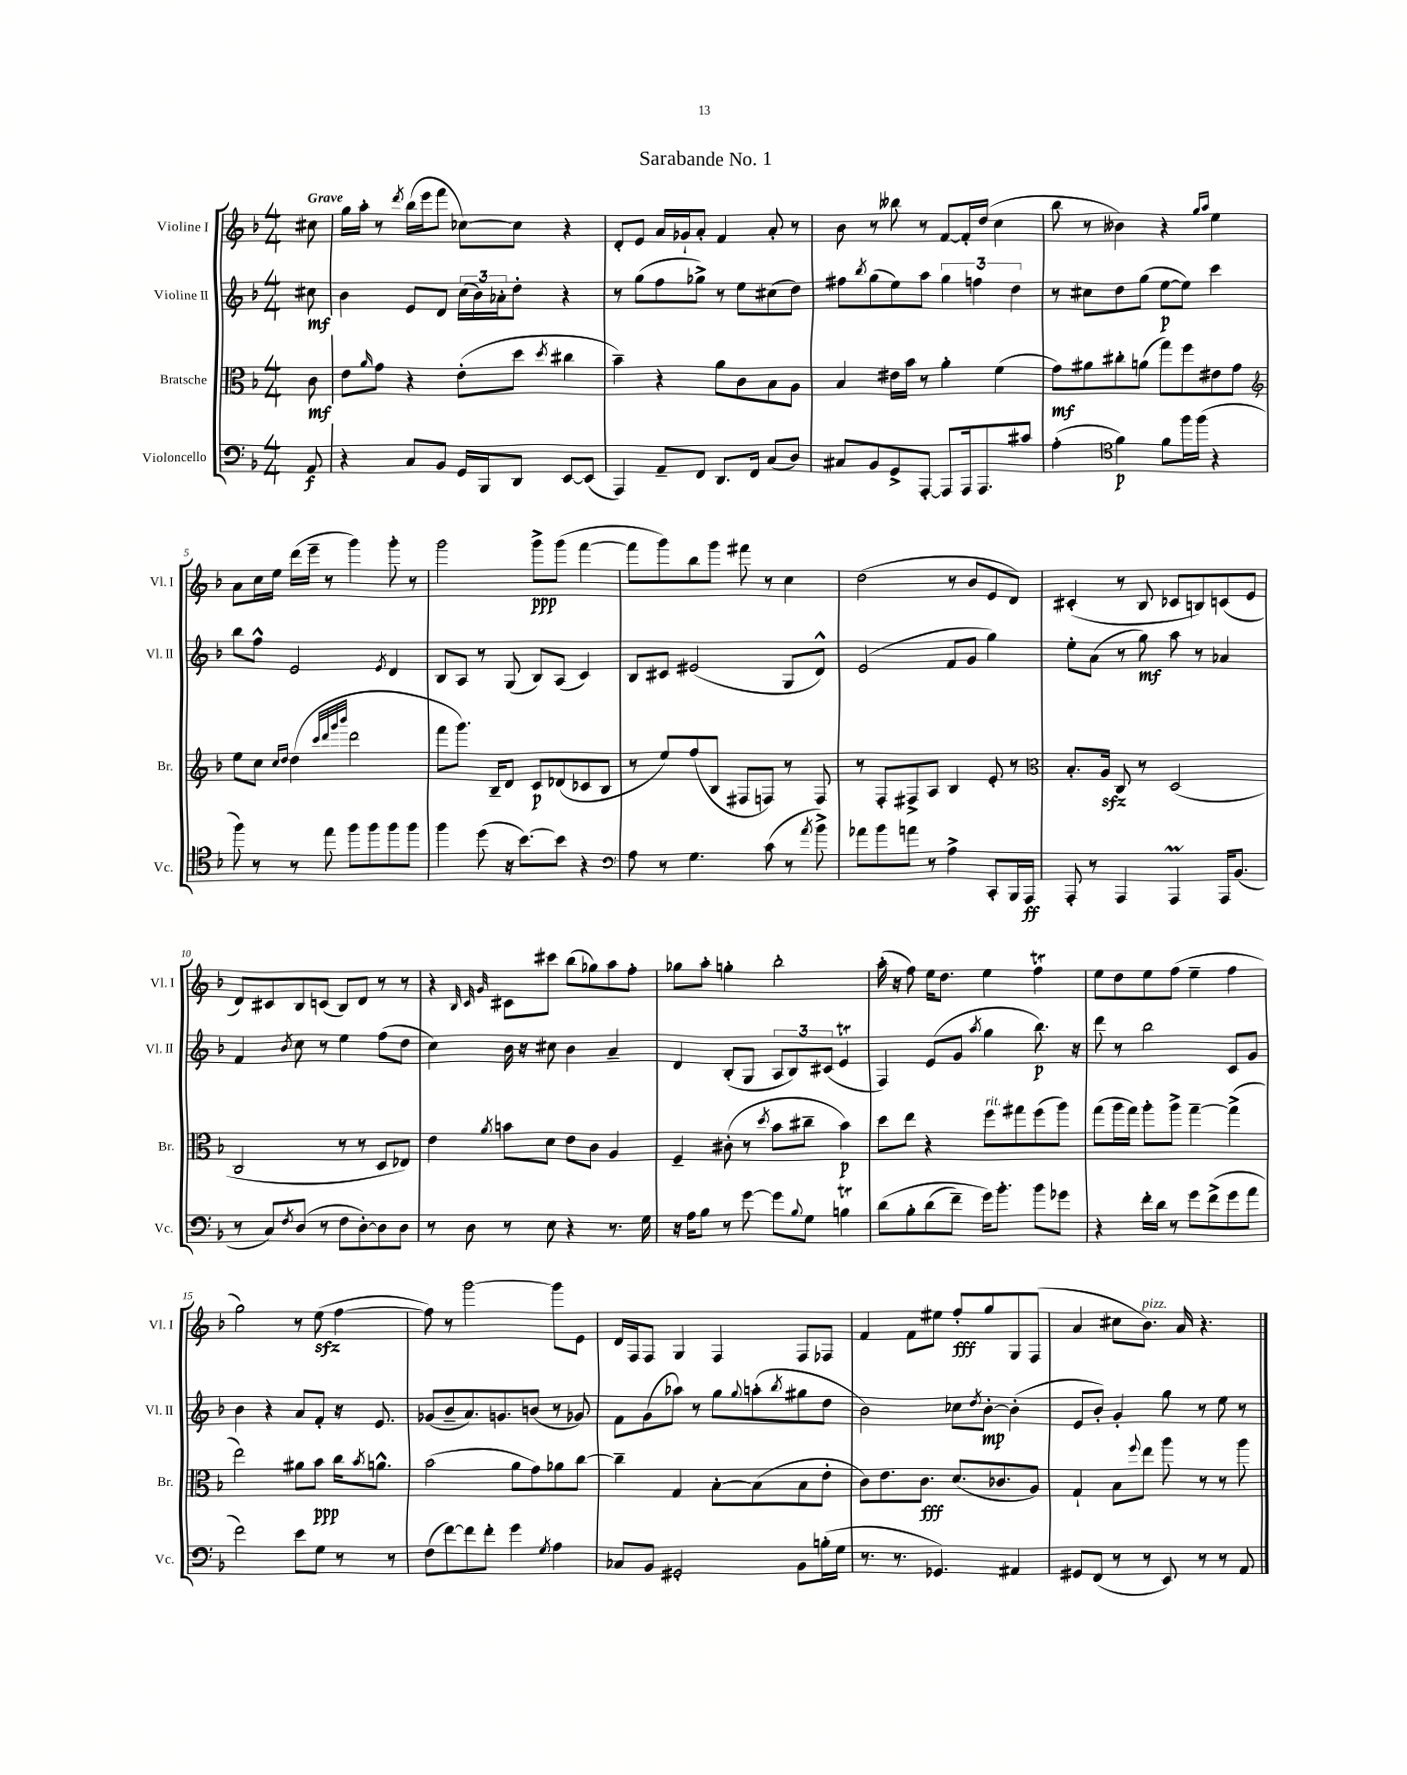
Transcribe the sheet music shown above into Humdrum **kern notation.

**kern	**kern	**kern	**kern
*staff4	*staff3	*staff2	*staff1
*clefF4	*clefC3	*clefG2	*clefG2
*k[b-]	*k[b-]	*k[b-]	*k[b-]
*M4/4	*M4/4	*M4/4	*M4/4
8AA	8c	8cc#	8cc#
=	=	=	=
4r	8e	4b-	16gg
.	.	.	16aa'
.	16qqa	.	.
.	8g	.	8r
.	.	.	8qddd
8C	4r	8e	(16bb-
.	.	.	16eee
8BB-	.	8d	8fff
16GG	(8e'	(24cc	[8cc-)
.	.	24b-)	.
16BBB-	.	.	.
.	.	24a-'	.
8DD	8dd	8dd'	8cc-]
.	8qdd	.	.
[8EE	4cc#	4r	4r
(8EE]	.	.	.
=	=	=	=
4AAA)	4b-~)	8r	8d'
.	.	(8gg	8e
8AA~	4r	8ff	16a
.	.	.	16g-`
8FF	.	8gg-^)	8a'
8.DD	8a	8r	4f
.	8c	8ee	.
16FF	.	.	.
(8C	8B-	(8cc#	8a'
8D)	8A	8dd)	8r
=	=	=	=
8C#	4B-	8ff#	8b-
.	.	8qbb-	.
8BB-	.	(8gg	8r
8GG^	16e#	8ee)	8bb--
.	16b-	.	.
[8AAA'	8r	8aa	8r
8AAA]	4a'	6gg	[8f
16AAA	.	.	16f']
.	.	6ff	.
8.AAA	.	.	(16dd
.	(4f	.	4cc
.	.	6dd	.
8c#	.	.	.
=	=	=	=
(4A'	8g)	8r	8bb-
.	8a#	8cc#	8r
*clefC4	*	*	*
4f)	8cc#'	8dd	4b--)
.	(8a	(8gg	.
8f	8gg)	[8ee	4r
16ff	8ff	8ee])	.
(16ff	.	.	.
.	.	.	16qqgg
.	.	.	16qqaa
4r	8e#	4ccc	4ee
.	8g	.	.
=	=	=	=
*	*clefG2	*	*
8ff)	8ee	8bb-	8a
8r	8cc	8ff^^	16cc
.	.	.	16ee
.	16qqcc	.	.
.	16qqdd	.	.
8r	(4dd	2e	(16ddd
.	.	.	16eee~
8ee	.	.	8r
.	32qqccc	.	.
.	32qqddd	.	.
.	32qqggg	.	.
.	32qqbbb-	.	.
8ff	2ddd	.	4ggg)
8ff	.	.	.
.	.	8qe	.
8ff	.	4d	8ggg'
8ff	.	.	8r
=	=	=	=
4ff	8fff	8B-	2ggg
.	8.ggg)	8A	.
(8dd	.	8r	.
.	16B-~	.	.
16r	8d	(8G	.
[8.b-)	.	.	.
.	8c	8B-)	8ggg^
8b-]	(8d-	(8A	(8ggg
4r	8c-	4c)	[4fff
.	8B-	.	.
=	=	=	=
*clefF4	*	*	*
8A	8r	8B-	8fff]
8r	8ee)	8c#	8ggg)
4.G	(8ff	(2e#	8bb-
.	8B-	.	8ggg
.	8F#	.	8fff#
(8c	8F)	.	8r
8r	8r	8G	4cc
8qa	.	.	.
8b-^)	8F	8d^^)	.
=	=	=	=
8a-	8r	(2e	(2dd
8b-	8F'	.	.
8a	8F#^	.	.
8r	8A	.	.
4A^	4B-	8f	8r
.	.	8g	8b-
8CC'	8e'	4gg)	8e
16BBB-	8r	.	8d)
16AAA	.	.	.
=	=	=	=
*	*clefC3	*	*
8AAA'	8.B-'	8ee'	(4c#'
8r	.	(8a	.
.	16A	.	.
4AAA	8C	8r	8r
.	8r	8gg)	8B-
4AAA	(2D	8aa	8c-
.	.	8r	8B)
16AAA	.	4a-	(8c
(8.BB-	.	.	.
.	.	.	8e
=	=	=	=
8r	2C	4f	8d)
8C)	.	.	8c#
8qF	.	8qb-	.
(8D	.	8cc	8B-
8r	.	8r	(8c
8F	8r	4ee	8B-)
[8D')	8r	.	8d
8D]	8D	(8ff	8r
8D	8E-)	8dd	8r
=	=	=	=
8r	4e	4cc)	4r
8D	.	.	.
.	.	.	32qqB-
.	.	.	32qqc
.	8qa	.	32qqg
8r	8b	16b-	8c#
.	.	16r	.
8E	8d	8cc#	8ccc#
4r	8e	4b-	(8bb-
.	8c	.	8gg-)
8.r	4A	4a~	8aa
.	.	.	8ff'
16G	.	.	.
=	=	=	=
16r	4F~	4d	8gg-
16A	.	.	.
8B-	.	.	8aa'
8r	(8c#'	(8B-'	4gg'
[8g	8r	8G	.
.	8qdd	.	.
8g]	8b-	12A	2bb-'
.	.	12B-)	.
8qqB-	.	.	.
8G	8cc#~	.	.
.	.	(12c#	.
4B	4b-)	4e	.
=	=	=	=
&(8d	8dd	4F)	(16aa'
.	.	.	16r
8B-'	8ee	.	8ff)
(8d	4r	(8e	16ee
.	.	.	8.dd
8f~)	.	8g	.
.	.	8qaa	.
16g&)	8ff	4gg	4ee
8.b-'	.	.	.
.	8gg#	.	.
8b-	(8ff	8.bb-)	4ff
8g-	8aa)	.	.
.	.	16r	.
=	=	=	=
4r	(8gg	8ddd	8ee
.	16aa	8r	8dd
.	16gg)	.	.
16f'	8aa'	2bb-	8ee
16d	.	.	.
8r	8aa^	.	(8ff
8g	[4gg~	.	4ee~
(8f^	.	.	.
8g	(4gg^]	8c	4ff
8a	.	8g	.
=	=	=	=
2f)	2ee)	4b-	2gg)
.	.	4r	.
8e	8a#	8a	8r
8G	8b-	8f'	(8ee
8r	16cc	16r	[4ff
.	8qb-	.	.
.	8.a^^	8.e	.
8r	.	.	.
=	=	=	=
(8F	(2b-	(8g-	8ff])
[8f)	.	8b-~	8r
8f]	.	8.a)	[2ggg
8f'	.	.	.
.	.	8.g	.
4g	8a	.	.
.	8g)	(8b	.
8qG	.	.	.
4A	8a-	8r	8ggg]
.	[8cc	8g-)	8e
=	=	=	=
8C-	4cc~]	8f	16d
.	.	.	16F
8BB-	.	(8g	8F
2GG#'	4G	8aa-)	4G
.	.	8r	.
.	[8B-'	8gg	4F
.	.	8qqgg	.
.	(8B-]	(8aa'	.
.	.	8qbb-	.
8BB-	8B-	8gg#	8F
(16B'	8e'	8dd	8F-
16G	.	.	.
=	=	=	=
8.r	8c)	2b-)	4f
.	8.e	.	.
8.r	.	.	.
.	.	.	8f
.	8.c	.	.
4.GG-)	.	.	8ee#
.	(8.d	8cc-	8ff'
.	.	8qdd	.
.	.	[8b-'	8gg
.	8.c-	.	.
4AA#	.	(4b-']	8G
.	8A)	.	(8F
=	=	=	=
8GG#	4G`	8e	4a
(8FF	.	8b-')	.
8r	8B-	4g'	8cc#
.	8qqff	.	.
8r	8ee	.	8.b-)
8EE)	8aa	8gg	.
.	.	.	16a
8r	8r	8r	4.r
8r	8r	8ee	.
8AA	8aa	8r	.
==	==	==	==
*-	*-	*-	*-
